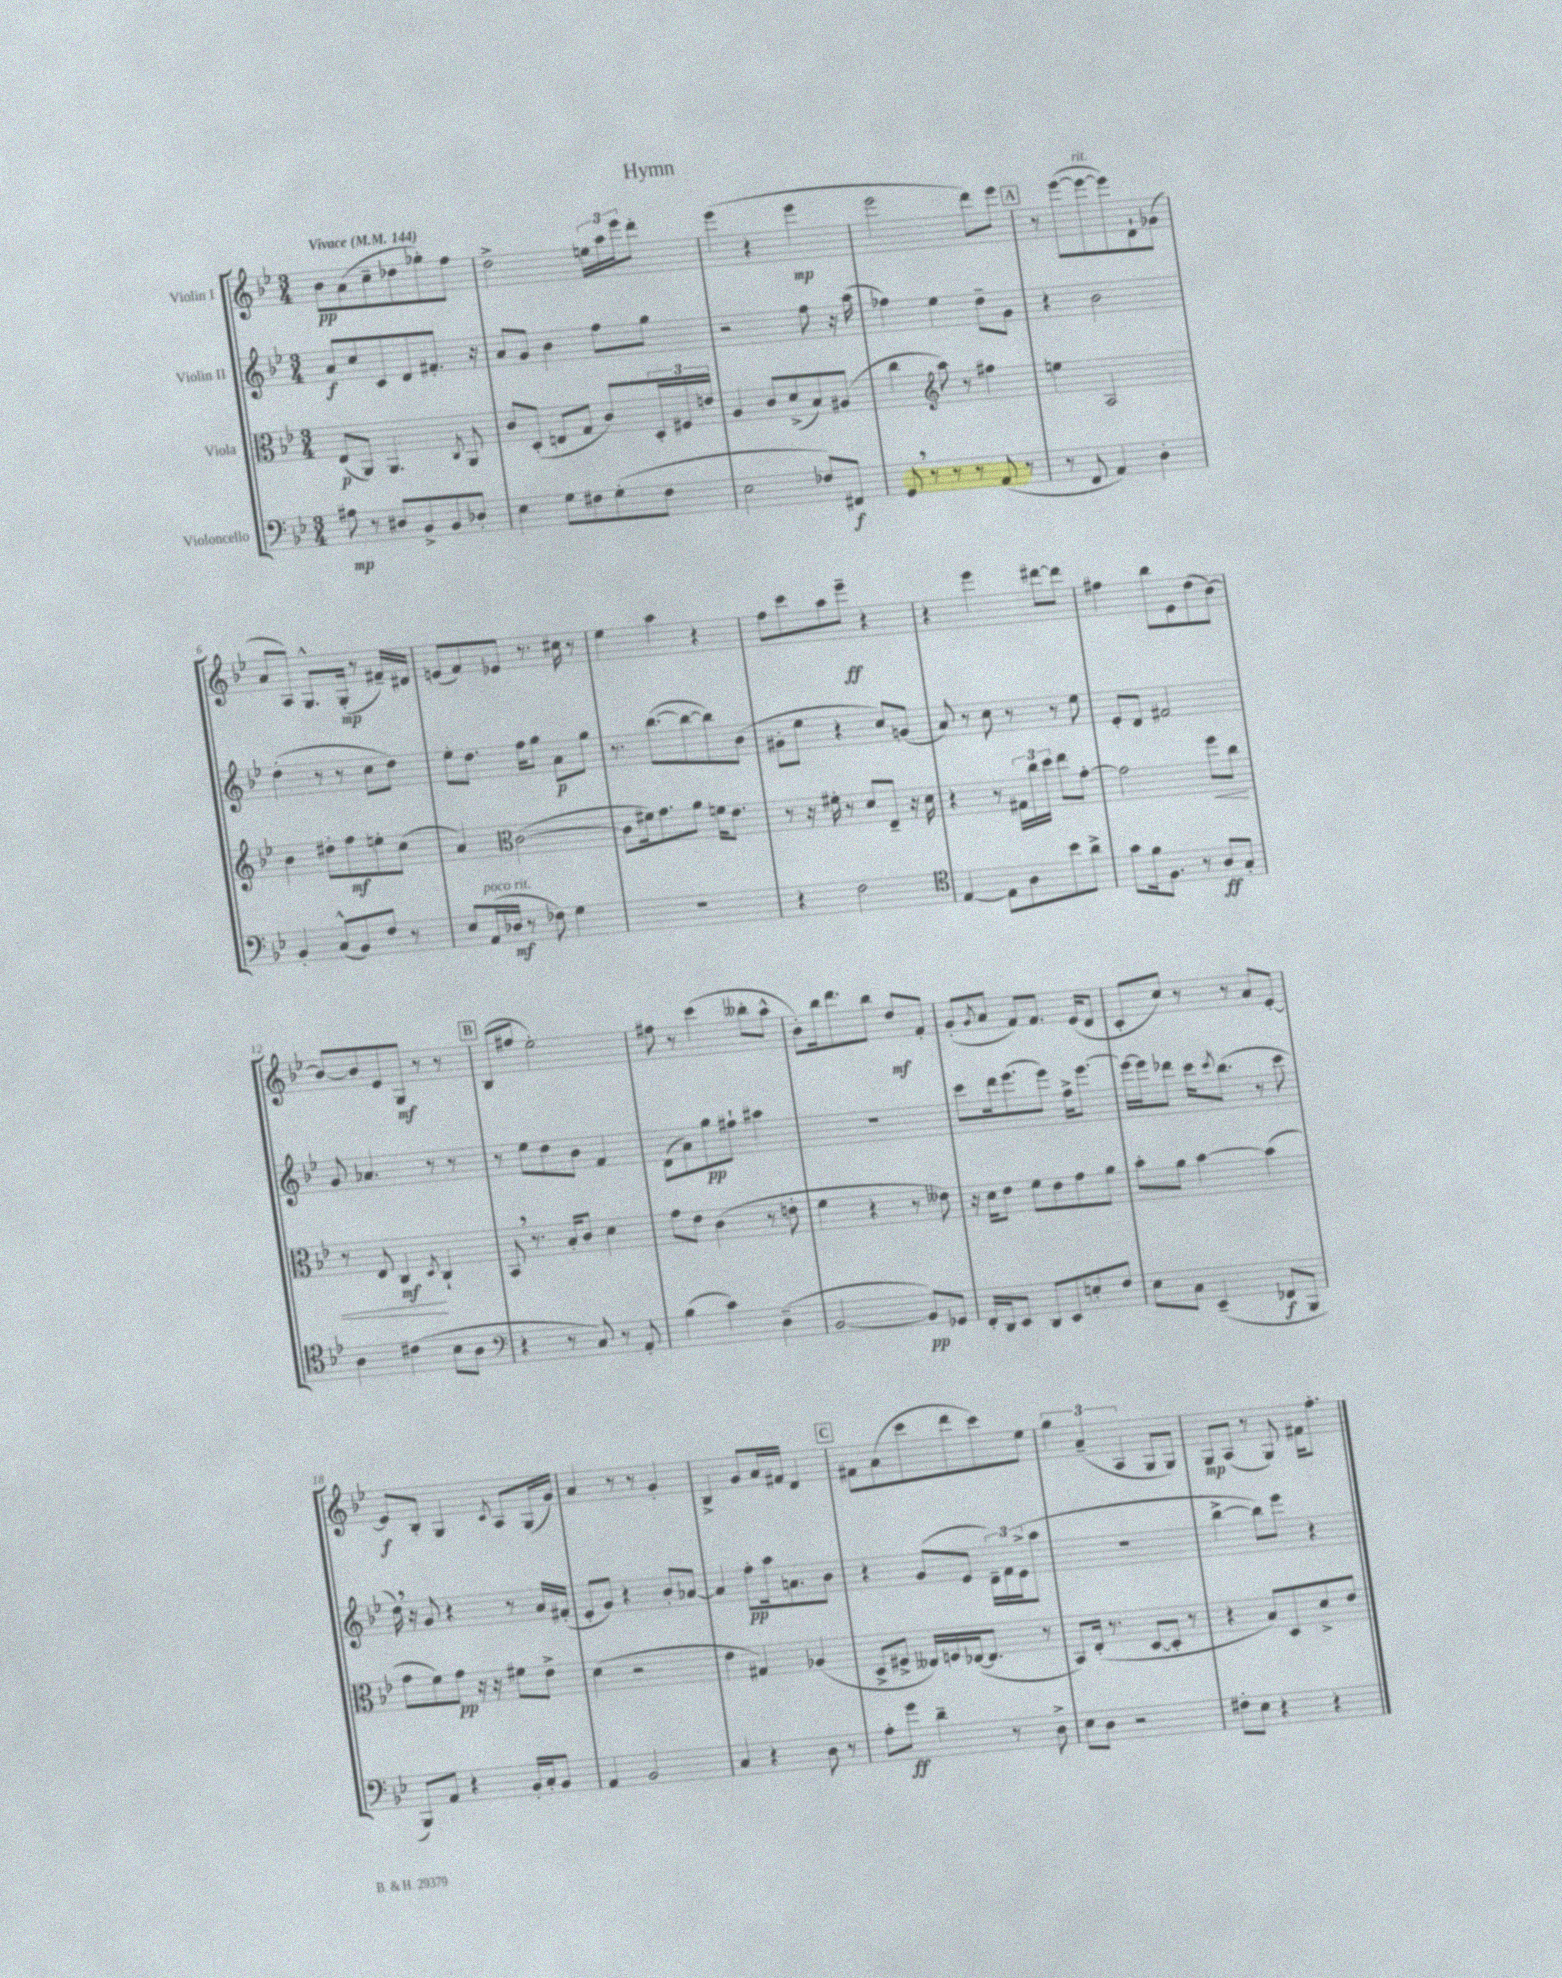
\header { title = "Hymn" }
<<
\new StaffGroup <<
\new Staff = "s0" \with { instrumentName = "Violin I" } {
    \clef treble \key bes \major \numericTimeSignature \time 3/4 \tempo "Vivace" 4 = 144
    bes'8\pp a'8( c''8-- des''8 ges''8-.) f''8 |
    d''2-> \tuplet 3/2 { e''16 a''16 ees'''16 } d'''8-. |
    ees'''4( r4 ees'''4\mp |
    ees'''2 d'''8) ees'''8 |
    \mark \markup { \box "A" } r8 ees'''8~( ees'''8~^\markup { \italic "rit." } ees'''8) d'8-! ges'8( |
    a'8 a8) g8.-^ g16-.\mp( r8 fis'16--) dis'16 |
    e'8( f'8) ees'8 r8. cis''16 r8 |
    ees''4 a''4 r4 |
    f''8 c'''8 a''8 ees'''8--\ff r4 |
    r4 ees'''4 dis'''8~ dis'''8 |
    fis''4 bes''8 ees'8 d''8( bes'8~) |
    bes'8~ bes'8 ees'8 g8\mf r8 r8 |
    \mark \markup { \box "B" } bes8( fis''8 ees''2-.) |
    fis''8 r8 c'''4( beses''8-. a''8-^ |
    bes'8-.) bes''16 d'''8. bes''8 d''8\mf f'8-. |
    g'8-.( \acciaccatura { g'8 } a'8 f'8) f'8. ees'16( d'8 |
    c'8-. c''8) r8 r8 a'8 ees'8~-. |
    ees'8\f bes8-. g4 \acciaccatura { c'8 } a8 g16( g'16) |
    a'4 r8 r8 g'4-. |
    bes4-> g'8 a'16 fis'16 d'4 |
    \mark \markup { \box "C" } fis'8 a'8( c'''8 d'''8 c'''8) ees''8 |
    \tuplet 3/2 { g''4 a'4--( a4 } g8 g8) |
    g8\mp a8( r8 g8) fis'16 f''8.-. \bar "|." |
}
\new Staff = "s1" \with { instrumentName = "Violin II" } {
    \clef treble \key bes \major \numericTimeSignature \time 3/4
    a'8\f c''8 c'8 d'8 fis'8.-. r16 |
    a'8 g'8 bes'4 f''8 g''8 |
    r2 f''8 r16 a''16( |
    fes''4) ees''4 d''8-- g'8 |
    \mark \markup { \box "A" } r4 bes'2 |
    d''4-.( r8 r8 c''8 d''8) |
    ees''8-. d''8. f''16 g''8 a'8\p g''8 |
    r8. bes''8.~( bes''8~ bes''8) bes'8( |
    gis'8-. ees''8 r4 c''8) g'8( |
    a'8) r8 c''8 r8 r8 ees''8 |
    ees'8-. d'8 fis'2 |
    g'8 aes'4. r8 r8 |
    \mark \markup { \box "B" } r8 ees''8 d''8 bes'8 f'4 |
    d'8( a'8) g''8\pp fis''8-! ais''4 |
    R2. |
    c'''8 d'''16 ees'''8.( ees'''8) f''16-> ees'''8.~ |
    ees'''16~ ees'''16 des'''8 c'''16 \acciaccatura { c'''8 } bes''8.( r8 c'''8 |
    d''16) \breathe r16 g'8 r4 r8 a'16 fis'16-.( |
    ees'8-. g'8) r4 bes'8-. aes'8~ |
    aes'4 f''8-.\pp a''16 a'8. bes'8 |
    \mark \markup { \box "C" } r4 g'8( ees'8 \tuplet 3/2 { d'16--) f'16 ees'16->( } a''8 |
    R2. |
    bes''4~-> bes''8) ees'''8 r4 \bar "|." |
}
\new Staff = "s2" \with { instrumentName = "Viola" } {
    \clef alto \key bes \major \numericTimeSignature \time 3/4
    ees8\p( a,8) a,4. \acciaccatura { c8 } a,8 |
    c'8 d8-.( e8 g8 c'8) \tuplet 3/2 { d16-. fis16 e'16 } |
    a4 c'8 d'8->( bes8) ais8( |
    c''4 \clef treble a''8) r8 fis''4 |
    \mark \markup { \box "A" } e''4 a2 |
    bes'4 dis''8-. f''8\mf e''8-. c''8( |
    a'4) \clef alto c'2~( |
    c'8 fis'16) g'8. a'8 f'16 ees'8. |
    r8 r16 fis'16-. r8 d'8 ees8-- r16 d'16 |
    r4 r8 \tuplet 3/2 { gis16 c''16 d''16 } ees''8 g'8~-. |
    g'2 f''8\< c''8 |
    r8 ees8 c4\mf\! \acciaccatura { d8 } c4-! |
    \mark \markup { \box "B" } bes,8 \breathe r8. bes16-. c'8 d'4 |
    g'8 ees'8 c'4( r8 e'8-. |
    f'4 r4 r8 eeses'8) |
    r16 d'16 ees'8 f'8 ees'8 g'8 a'8 |
    bes'8-. a'8 bes'4~ bes'4( |
    g'8 f'8) g'8\pp r16 r16 fis'8 ees'8-> |
    d'4( r2 |
    ees'4 gis4) aes4( |
    \mark \markup { \box "C" } d8-> fis8-> eeses16) f16 ees16~( ees8. r8 |
    bes,8) ees16-.( r8. d8~ d8-. r8 |
    r4 bes8) d8 d'8-> ees'8 \bar "|." |
}
\new Staff = "s3" \with { instrumentName = "Violoncello" } {
    \clef bass \key bes \major \numericTimeSignature \time 3/4
    ais8\mp r8 dis8 bes,8-> bes,8 des8-. |
    ees4 g8 fis8 g8-.( fis8 |
    ees2 fes8) fis,8\f |
    g,8 \breathe r8 r8 r8 a,8( r8 |
    \mark \markup { \box "A" } r8 f,8 a,4) d4-. |
    bes,4-. c8-^( bes,8) f8 r8 |
    ees8 a,16^\markup { \italic "poco rit." }( des16\mf r8 fes8) g4 |
    R2. |
    r4 f2 |
    \clef tenor ees4~ ees8 a8 bes'8 a'8-> |
    g'8 f'16 f8. r8 a8\ff g8-. |
    a4 cis'4( bes8 a8 |
    \mark \markup { \box "B" } \clef bass r4 r8 c8) r8 a,8-. |
    bes4( c'4) d4--( |
    bes,2~ bes,8\pp) ges,8 |
    f,16-. d,16 ees,8 d,8 ees,8 e8-. f8 |
    ees8 c8 ees,4--( fes,8\f bes,,8 |
    bes,,8) a,8 r4 bes,16-. c16-. bes,8 |
    a,4 bes,2 |
    c4 r4 d8 r8 |
    \mark \markup { \box "C" } a8-. g'8\ff d'4-- r8 d8-> |
    ees8 d8 r2 |
    fis8-. ees8 r4 r4 \bar "|." |
}
>>
>>
